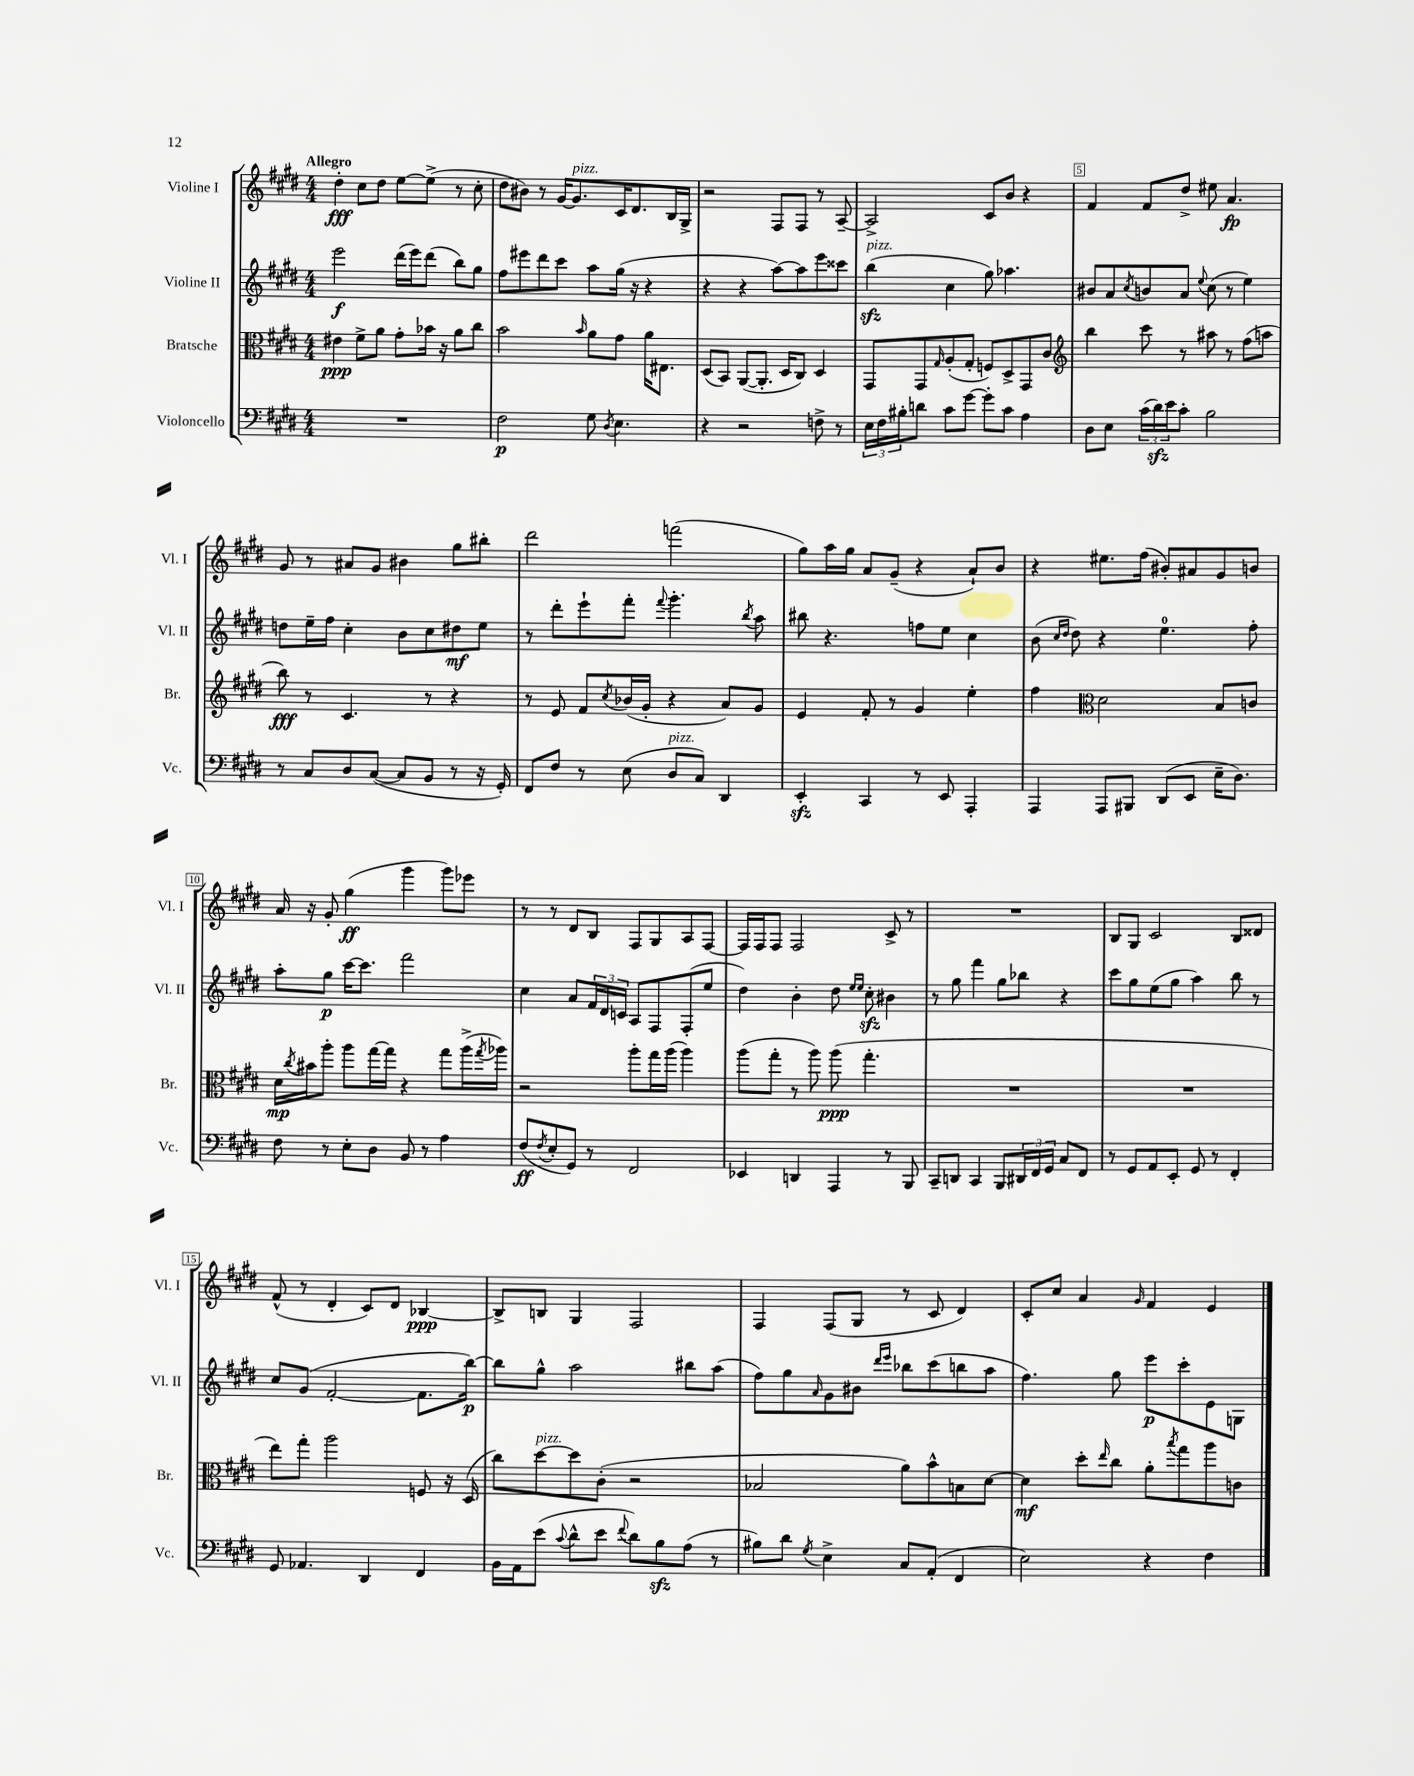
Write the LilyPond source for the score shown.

<<
\new StaffGroup <<
\new Staff = "s0" \with { instrumentName = "Violine I" shortInstrumentName = "Vl. I" } {
    \clef treble \key e \major \numericTimeSignature \time 4/4 \tempo "Allegro"
    dis''4-.\fff cis''8 dis''8 e''8~ e''8->( r8 cis''8-. |
    dis''8 bis'8) r8 gis'16~ gis'8.^\markup { \italic "pizz." } cis'16 dis'8. b16 gis16-> |
    r2 fis8 fis8 r8 a8~-- |
    a2-> cis'8 b'8 r4 |
    fis'4 fis'8 dis''8-> eis''8 a'4.\fp |
    gis'8 r8 ais'8 gis'8 bis'4 gis''8 bis''8-. |
    dis'''2 f'''2( |
    gis''8) a''16 gis''16 a'8 gis'8--( r4 a'8-!) b'8 |
    r4 eis''8. fis''16( bis'8-.) ais'8 gis'8 b'8 |
    a'16 r16 gis'8-. gis''4\ff( gis'''4 gis'''8) ees'''8 |
    r8 r8 dis'8 b8 fis8 gis8 a8 fis8~ |
    fis16 fis16 fis8 fis2 cis'8-> r8 |
    R1 |
    b8 gis8 cis'2 b8 disis'8 |
    fis'8-^( r8 dis'4-. cis'8) dis'8 bes4~\ppp |
    bes8-> b8 gis4 fis2 |
    fis4 fis8( gis8 r8 cis'8 dis'4) |
    cis'8-. cis''8 a'4 \grace { gis'16 } fis'4 e'4 \bar "|." |
}
\new Staff = "s1" \with { instrumentName = "Violine II" shortInstrumentName = "Vl. II" } {
    \clef treble \key e \major \numericTimeSignature \time 4/4
    e'''2\f dis'''16( e'''16) dis'''8( b''8) gis''8 |
    fis''8 eis'''8 dis'''8 cis'''8 a''8 gis''16( r16 r4 |
    r4 r4 a''8~) a''8 e'''8 cisis'''8 |
    b''4\sfz^\markup { \italic "pizz." }( cis''4 gis''8) aes''4. |
    bis'8 a'8 \acciaccatura { cis''8 } b'8 a'8 \appoggiatura { e''8 } cis''8( r8 e''4) |
    d''8 e''16-- fis''16 cis''4-. b'8 cis''8 dis''8\mf e''8 |
    r8 dis'''8-. e'''8-! fis'''8-. \appoggiatura { fis'''8 } gis'''4.-. \acciaccatura { b''8 } a''8 |
    bis''8 r4. f''8 e''8 cis''4 |
    b'8( \grace { cis''16 dis''16 } dis''8) r4 e''4.-0 fis''8-. |
    a''8-. gis''8\p cis'''16~ cis'''8. fis'''2 |
    cis''4 a'8 \tuplet 3/2 { fis'16 dis'16 c'16 } a8 fis8 fis8-.( e''8 |
    dis''4) b'4-. dis''8 \grace { e''16 e''16 } cis''8-.\sfz bis'4 |
    r8 gis''8 fis'''4 gis''8 bes''8 r4 |
    cis'''8 gis''8 e''8( gis''8 a''4) b''8 r8 |
    cis''8 gis'8( fis'2~-. fis'8. b''16~\p) |
    b''8 gis''8-^ a''2 bis''8 a''8( |
    fis''8) gis''8 \grace { a'16 } gis'8 bis'8 \grace { dis'''16 e'''16 } bes''8 cis'''8( b''8 a''8 |
    fis''4.) gis''8 e'''8\p cis'''8-. e'8 g8 \bar "|." |
}
\new Staff = "s2" \with { instrumentName = "Bratsche" shortInstrumentName = "Br." } {
    \clef alto \key e \major \numericTimeSignature \time 4/4
    eis'4\ppp fis'8-> a'8 gis'8-. bes'16 r16 a'8 cis''8 |
    b'2 \grace { b'16 } a'8 gis'8 a'16 eis8. |
    dis8( b,8) a,8~( a,8.-. dis16 cis8) dis4 |
    gis,8 gis,8 \grace { gis16 } a8-.( gis8-. f8) dis8-> gis,8 cis'8 |
    \clef treble b''4 cis'''8 r8 ais''8 r8 fis''8( a''8 |
    b''8\fff) r8 cis'4. r8 r4 |
    r8 e'8 fis'8 \acciaccatura { cis''8 } bes'16( gis'16-. r4 a'8) gis'8 |
    e'4 fis'8-. r8 gis'4 e''4-. |
    fis''4 \clef alto dis'2 b8 c'8 |
    dis'16\mp \acciaccatura { cis''8 } bis'16 a''8-. a''8 gis''16~ gis''16 r4 gis''8 a''16->( \acciaccatura { gis''8 } aes''16) |
    r2 a''8-. gis''16 a''16( a''4) |
    a''8( gis''8-. r8 a''8) a''8\ppp( gis''4.-. |
    R1 |
    R1 |
    e''8) gis''8-. a''2 f8 r16 dis16( |
    cis''8) dis''8~^\markup { \italic "pizz." } dis''8 cis'8-.( r2 |
    bes2 a'8) b'8-^ b8 dis'8~ |
    dis'4\mf dis''8-. \grace { e''16 } cis''8 a'8-. \acciaccatura { b''8 } gis''8 a''8 c'8 \bar "|." |
}
\new Staff = "s3" \with { instrumentName = "Violoncello" shortInstrumentName = "Vc." } {
    \clef bass \key e \major \numericTimeSignature \time 4/4
    R1 |
    fis2\p gis8 \acciaccatura { dis8 } e4. |
    r4 r2 f8-> r8 |
    \tuplet 3/2 { e16 fis16 bis16-. } d'8 cis'8 gis'8~ gis'8-. cis'8 a4 |
    dis8 e8 \tuplet 3/2 { cis'16( dis'16\sfz) e'16 } cis'8-. b2 |
    r8 cis8 dis8 cis8~( cis8 b,8 r8 r16 gis,16-.) |
    fis,8 fis8 r8 e8( dis8^\markup { \italic "pizz." } cis8) dis,4 |
    e,4-.\sfz cis,4 r8 e,8 a,,4-. |
    a,,4 a,,8 bis,,8 dis,8( e,8 e16-- dis8.) |
    fis8 r8 e8-. dis8 b,8 r8 a4 |
    fis8\ff( \acciaccatura { fis8 } e8-. gis,8) r8 fis,2 |
    ees,4 d,4 a,,4 r8 b,,8 |
    cis,8-- d,8 cis,4 b,,8 \tuplet 3/2 { dis,16 fis,16 gis,16 } cis8 fis,8 |
    r8 gis,8 a,8 e,8-. gis,8 r8 fis,4-. |
    gis,8 aes,4. dis,4 fis,4 |
    b,16 a,16 e'8( \appoggiatura { cis'8 } dis'8-^ e'8 \appoggiatura { fis'8 } dis'8) b8\sfz a8( r8 |
    bis8) dis'8 \acciaccatura { gis8 } e4-> cis8 a,8-.( fis,4 |
    e2) r4 fis4 \bar "|." |
}
>>
>>
\layout { \context { \Score \override BarNumber.break-visibility = ##(#f #t #t) barNumberVisibility = #(every-nth-bar-number-visible 5) \override BarNumber.stencil = #(make-stencil-boxer 0.1 0.3 ly:text-interface::print) } }
